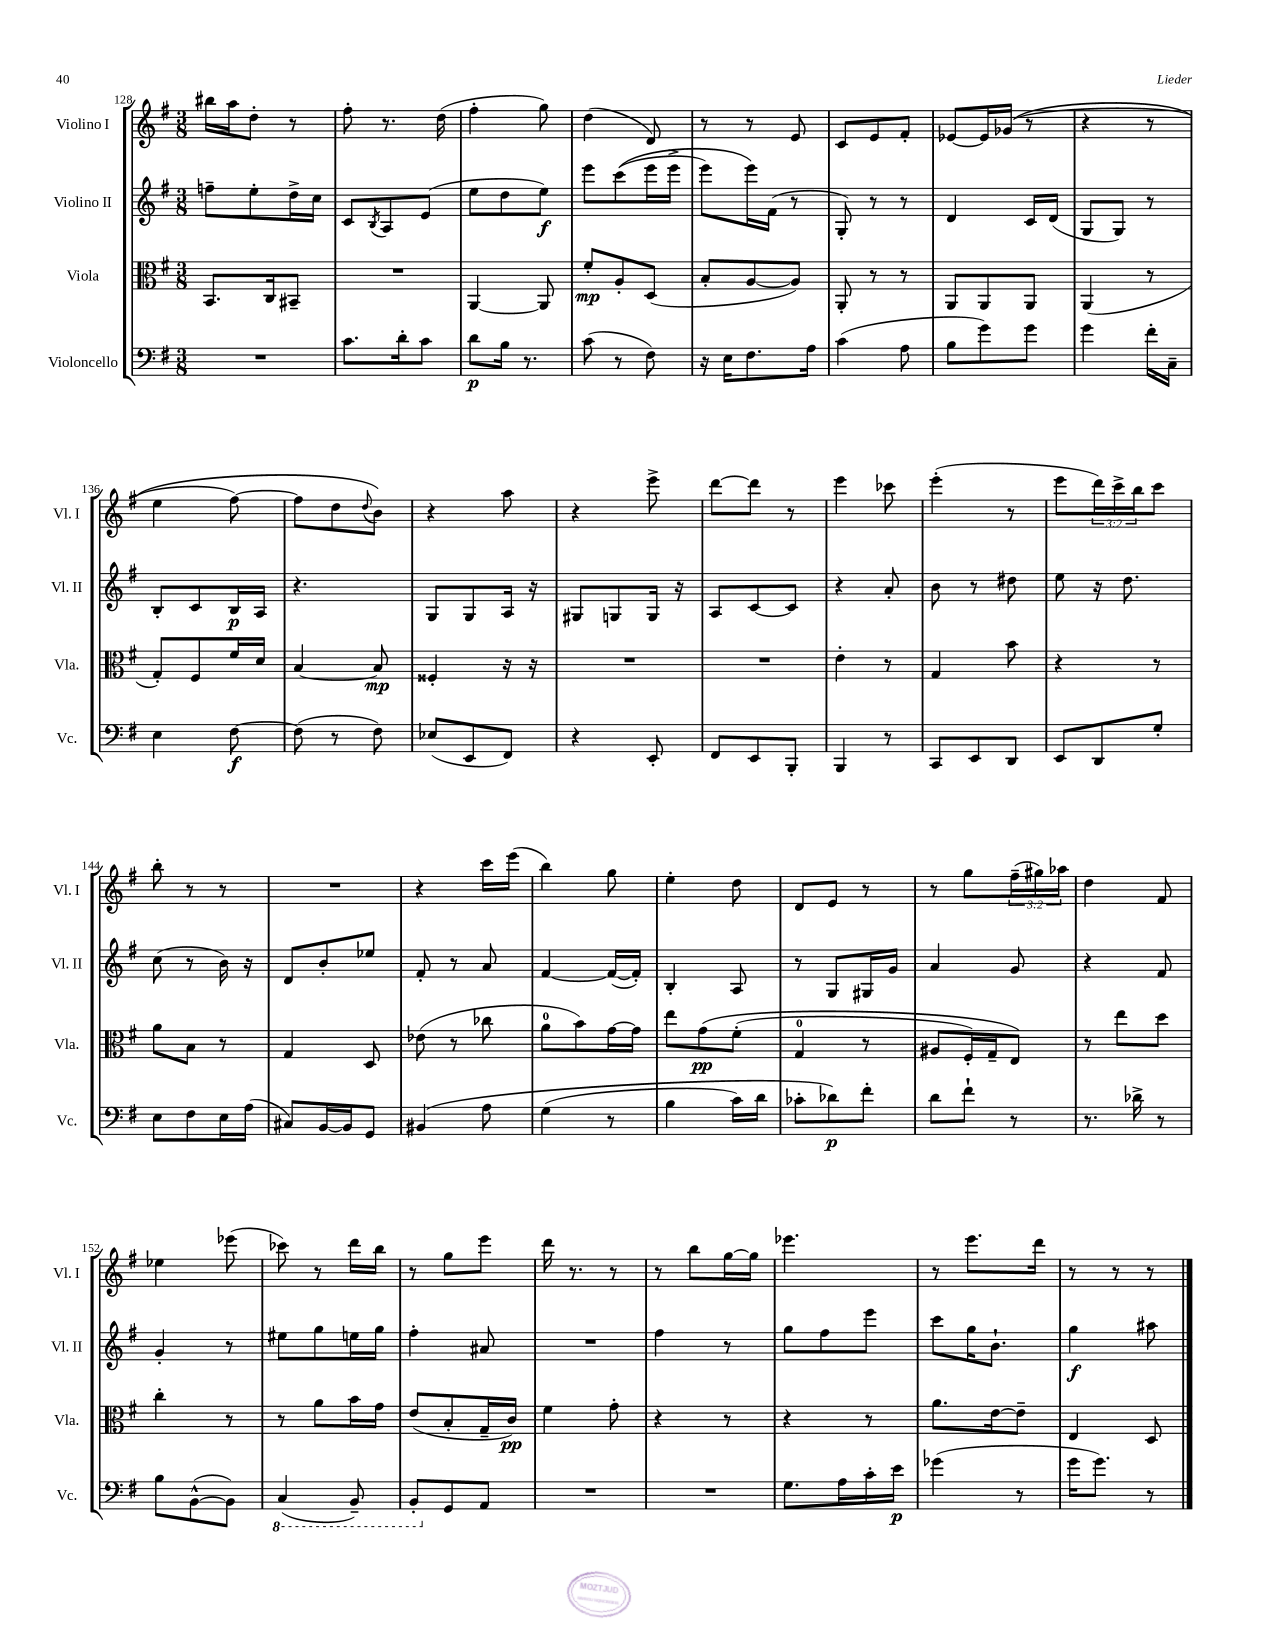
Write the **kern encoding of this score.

**kern	**kern	**kern	**kern
*staff4	*staff3	*staff2	*staff1
*clefF4	*clefC3	*clefG2	*clefG2
*k[f#]	*k[f#]	*k[f#]	*k[f#]
*M3/8	*M3/8	*M3/8	*M3/8
4.r	8.BB	8ff~	16bb#
.	.	.	16aa
.	.	8ee'	8dd'
.	16C	.	.
.	8BB#~	16dd^	8r
.	.	16cc	.
=	=	=	=
8.c	4.r	8c	8ff#'
.	.	8qB	.
.	.	8A	8.r
16d'	.	.	.
8c	.	(8e	.
.	.	.	(16dd
=	=	=	=
8d	[4AA	8ee	4ff#'
16B	.	8dd	.
8.r	.	.	.
.	8AA]	8ee)	8gg)
=	=	=	=
(8c	8f#'	8eee	(4dd
8r	8A'	&((8ccc	.
8F#)	(8D	16eee	8d)
.	.	16eee^	.
=	=	=	=
16r	8B'	8eee)	8r
16E	.	.	.
8.F#	[8A	16eee&)	8r
.	.	(16f#	.
.	8A])	8r	8e
16A	.	.	.
=	=	=	=
(4c	8AA'	8G')	8c
.	8r	8r	8e
8A	8r	8r	8f#'
=	=	=	=
8B	8AA	4d	[8e-
8g)	8AA	.	16e-]
.	.	.	&((16g-
8g	8AA	16c	8r
.	.	(16d	.
=	=	=	=
4g	(4AA	8G	4r
.	.	8G)	.
16f#'	8r	8r	8r
16C~	.	.	.
=	=	=	=
4E	8G')	8B'	4ee
.	8F#	8c	.
[8F#	16f#	16B	[8ff#)
.	16d	16A	.
=	=	=	=
(8F#]	[4B	4.r	8ff#]
8r	.	.	8dd
.	.	.	8qqdd
8F#)	8B]	.	8b&)
=	=	=	=
(8E-	4F##'	8G	4r
8EE	.	8G	.
8FF#)	16r	16A	8aa
.	16r	16r	.
=	=	=	=
4r	4.r	8G#	4r
.	.	8G	.
8EE'	.	16G	8eee^
.	.	16r	.
=	=	=	=
8FF#	4.r	8A	[8ddd
8EE	.	[8c	8ddd]
8BBB'	.	8c]	8r
=	=	=	=
4BBB	4e'	4r	4eee
8r	8r	8a'	8ccc-
=	=	=	=
8CC	4G	8b	(4eee'
8EE	.	8r	.
8DD	8b	8dd#	8r
=	=	=	=
8EE	4r	8ee	8eee
8DD	.	16r	24ddd)
.	.	.	24ccc^
.	.	8.dd	.
.	.	.	24bb
8G'	8r	.	8ccc
=	=	=	=
8E	8a	(8cc	8bb'
8F#	8B	8r	8r
16E	8r	16b)	8r
(16A	.	16r	.
=	=	=	=
8C#)	4G	8d	4.r
[16BB	.	8b'	.
16BB]	.	.	.
8GG	8D	8ee-	.
=	=	=	=
&(4BB#	(8e-	8f#'	4r
.	8r	8r	.
8A	8cc-	8a	16ccc
.	.	.	(16eee
=	=	=	=
(4G	8a	[4f#	4bb)
.	8b)	.	.
8r	[16g	(16f#_	8gg
.	16g]	16f#'])	.
=	=	=	=
4B	8ee	4B'	4ee'
.	&(8g	.	.
16c)	(8f#'	8A	8dd
16d	.	.	.
=	=	=	=
8c-'	4G	8r	8d
8d-&)	.	8G	8e
8f#'	8r	16G#	8r
.	.	16g	.
=	=	=	=
8d	8A#	4a	8r
8f#`	16F#')	.	8gg
.	16G~	.	.
8r	8E&)	8g	(24ff#~
.	.	.	24gg#)
.	.	.	24aa-
=	=	=	=
8.r	8r	4r	4dd
.	8ee	.	.
16d-^	.	.	.
8r	8dd	8f#	8f#
=	=	=	=
8B	4cc'	4g'	4ee-
([8BB^^	.	.	.
8BB])	8r	8r	(8eee-
=	=	=	=
(4CC	8r	8ee#	8ccc-)
.	8a	8gg	8r
8BBB~)	16b	16ee	16ddd
.	16g	16gg	16bb
=	=	=	=
8BBB'	(8e	4ff#'	8r
8GG	8B'	.	8gg
8AA	16G~	8a#	8eee
.	16c)	.	.
=	=	=	=
4.r	4f#	4.r	16ddd
.	.	.	8.r
.	8g'	.	8r
=	=	=	=
4.r	4r	4ff#	8r
.	.	.	8bb
.	8r	8r	[16gg
.	.	.	16gg]
=	=	=	=
8.G	4r	8gg	4.eee-
.	.	8ff#	.
16A	.	.	.
16c'	8r	8eee	.
16e	.	.	.
=	=	=	=
(4g-	8.a	8ccc	8r
.	.	16gg	8.eee
.	[16e	8.b`	.
8r	8e~]	.	.
.	.	.	16ddd
=	=	=	=
16g	4E	4gg	8r
8.g)	.	.	.
.	.	.	8r
8r	8D	8aa#	8r
==	==	==	==
*-	*-	*-	*-
